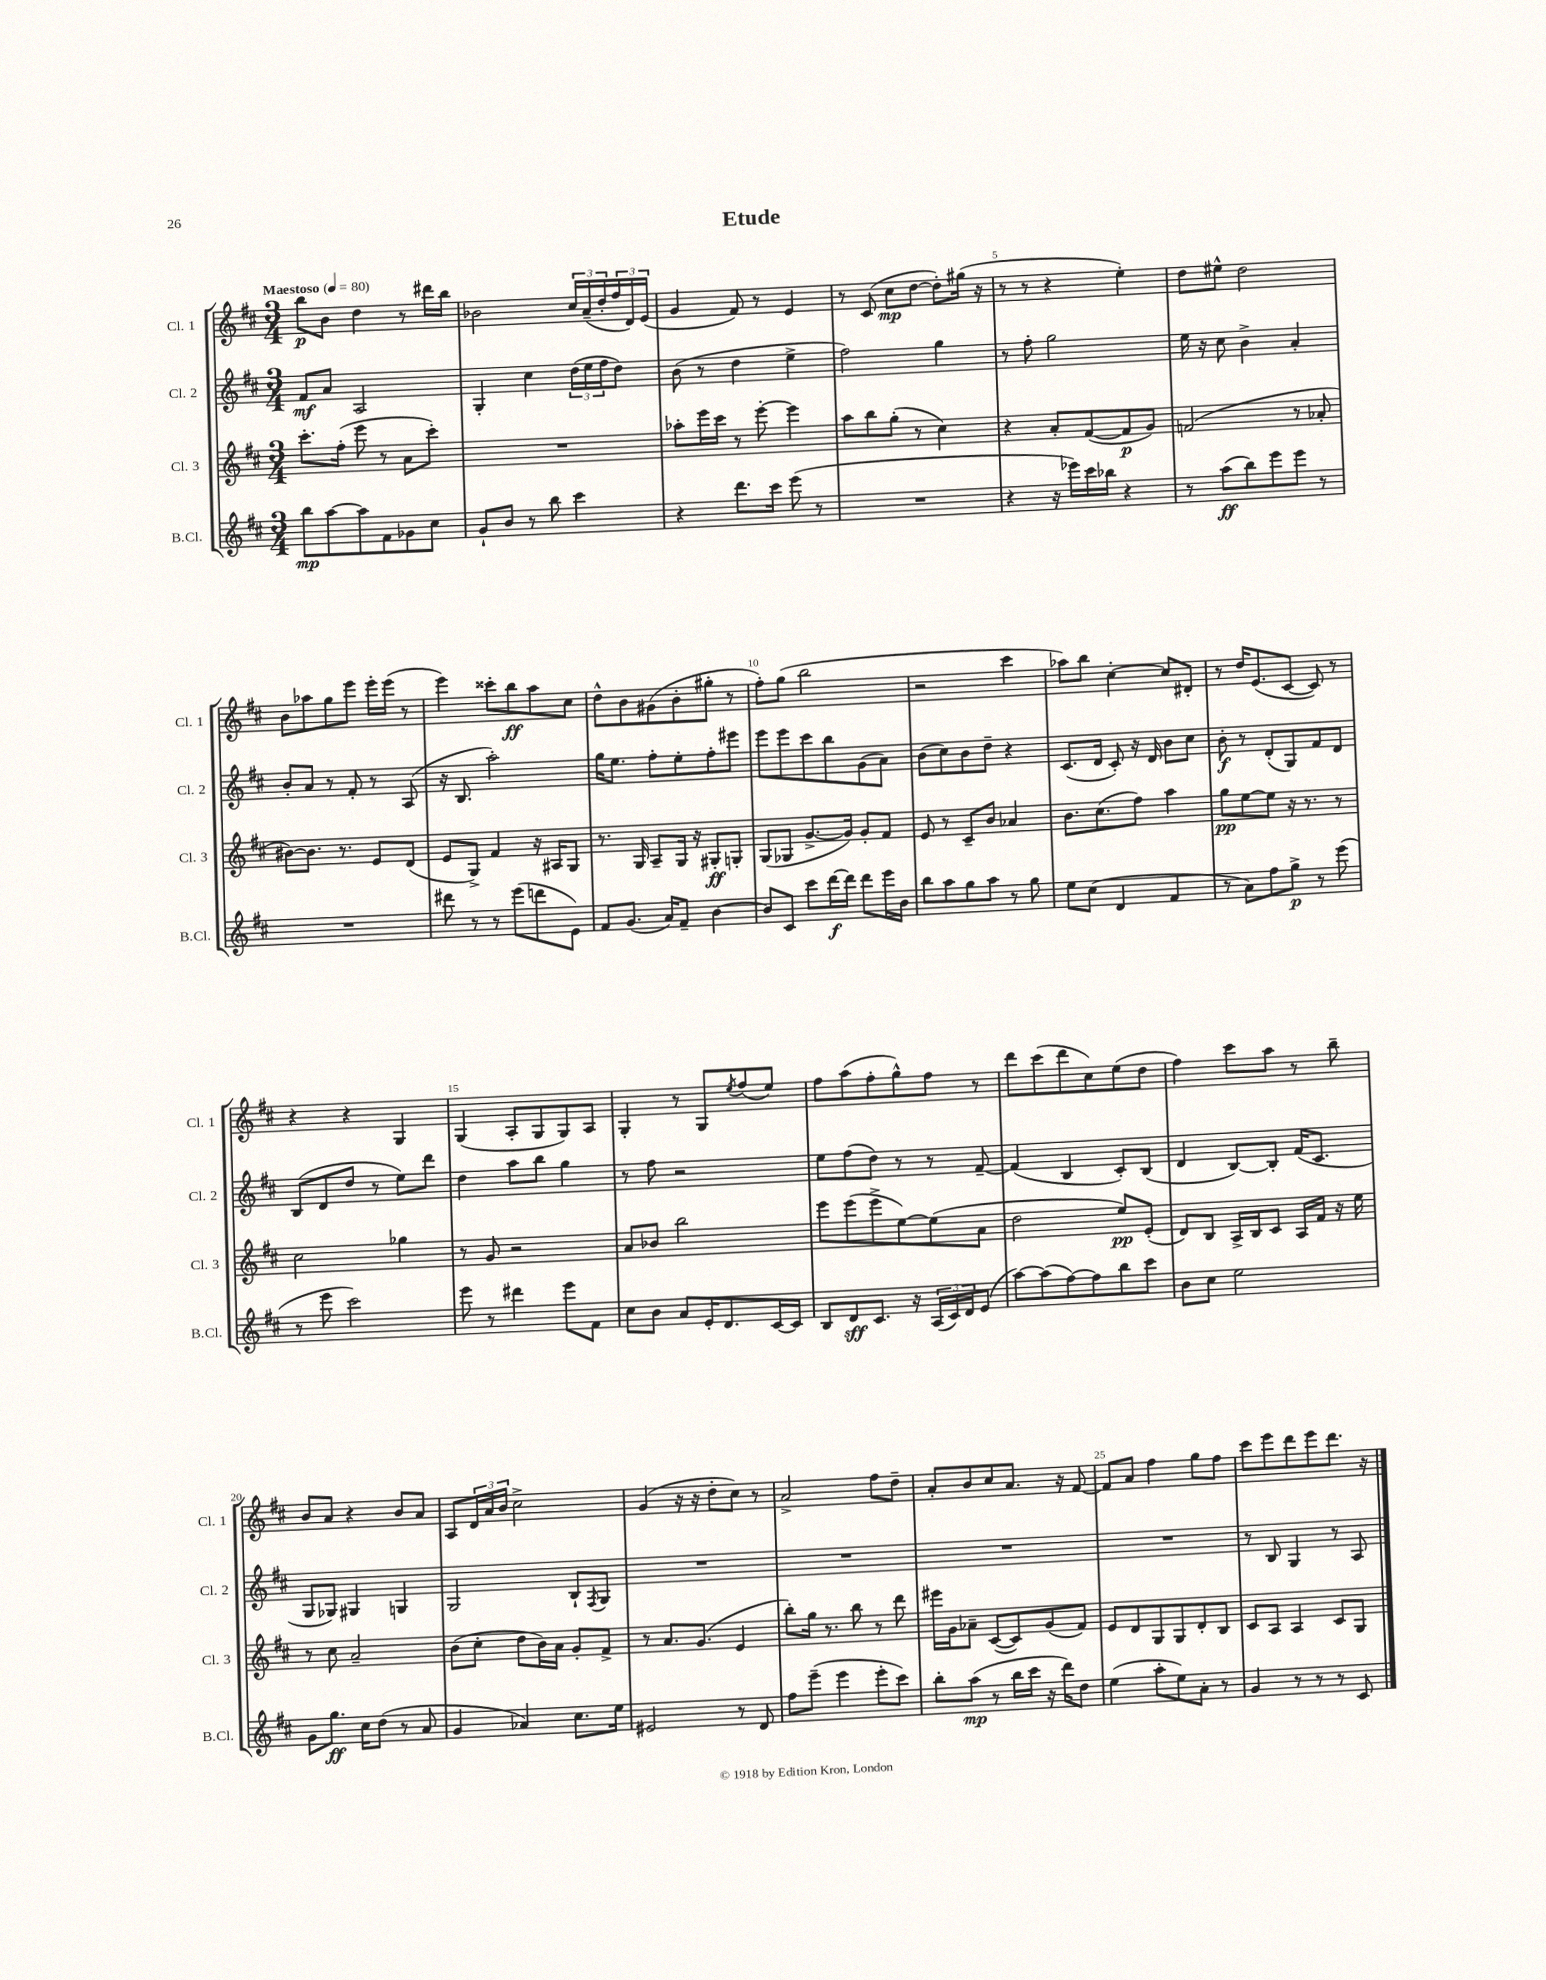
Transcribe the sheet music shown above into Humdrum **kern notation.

**kern	**kern	**kern	**kern
*staff4	*staff3	*staff2	*staff1
*clefG2	*clefG2	*clefG2	*clefG2
*k[f#c#]	*k[f#c#]	*k[f#c#]	*k[f#c#]
*M3/4	*M3/4	*M3/4	*M3/4
*MM80	*MM80	*MM80	*MM80
8bb\L	8.ccc#'\L	8f#/L	8bb\L
[8aa\	.	8a/J	8b\J
.	(16ff#'\Jk	.	.
8aa\]	8eee\	2A/	4dd\
8f#\	8r	.	.
8g-\	8a\L	.	8r
8cc#\J	8ccc#'\J)	.	16ddd#\LL
.	.	.	16bb\JJ
=	=	=	=
8g`/L	2.r	4G'/	2b-\
8b/J	.	.	.
8r	.	4cc#\	.
8bb\	.	.	.
4ccc#\	.	(24dd\LL	24cc#/LL
.	.	24ee\	(24a~/
.	.	24ff#\J	24dd'/
.	.	8dd\J)	24ff#/
.	.	.	24d/)
.	.	.	(24e/JJ
=	=	=	=
4r	8aa-'\L	(8b\	4g/
.	16eee\L	8r	.
.	16ccc#\JJ	.	.
8.ddd\L	8r	4dd\	8f#/)
.	[8eee'\	.	8r
16ccc#\Jk	.	.	.
(8eee\	4eee\]	4ee^\	4e/
8r	.	.	.
=	=	=	=
2.r	8aa\L	2ff#\)	8r
.	8bb\	.	(8c#/
.	(8gg'\J	.	8cc#\L
.	8r	.	[8dd\J
.	4cc#\)	4gg\	8dd'\]L)
.	.	.	(16gg#\Jk
.	.	.	16r
=	=	=	=
4r	4r	8r	8r
.	.	8ff#'\	8r
16r	8a'/L	2gg\	4r
16eee-\LL)	.	.	.
16ccc#\	([8f#/	.	.
16bb-\JJ	.	.	.
4r	8f#/]	.	4ee'\)
.	8g/J)	.	.
=	=	=	=
8r	(2f/	16ee\	8dd\L
.	.	16r	.
(8aa\L	.	8cc#\	8ee#^^\J
8bb\)	.	4b^\	2dd\
8eee\	.	.	.
8eee\J	8r	4a'/	.
8r	8a-'/	.	.
=	=	=	=
2.r	[8b#\L)	8b'/L	8b\L
.	8.b#\]J	8a/J	8aa-\
.	.	8r	8gg\
.	8.r	.	.
.	.	8f#'/	8eee\J
.	8e/L	8r	16eee'\LL
.	.	.	(16eee\JJ
.	(8d/J	(8A/	8r
=	=	=	=
8ddd#\	8e/L	16r	4eee\)
.	.	8.B/	.
8r	8G^/J)	.	.
8r	4f#/	2aa'\)	8ccc##'\L
(8eee\L	.	.	8bb\
8ddd\	16r	.	8aa\
.	16A#/LK	.	.
8e\J)	8G/J	.	8cc#\J
=	=	=	=
8f#/L	8.r	16gg\LK	8dd^^\L
.	.	8.ee\J	.
(8.g/J	.	.	8b\
.	16G/	.	.
.	8A~/L	8ff#'\L	(8g#\
16a/LK)	.	.	.
8f#~/J	16G/Jk	8ee'\	8b'\
.	16r	.	.
[4b\	8G#'/L	8ff#'\	8gg#'\J
.	8G'/J	8eee#\J	8r
=	=	=	=
8b/]L	(8G/L	8eee\L	8ff#'\L)
8c#/J	8G-/J	8eee\	(8gg\J
8ccc#\L	[8.g^/L	8ccc#\	2bb\
[16ddd\L	.	8bb\	.
16ddd\]JJ	16g/]Jk)	.	.
8ddd\L	8g'/L	(8g\	.
16eee\L	8f#/J	8a\J)	.
16b\JJ	.	.	.
=	=	=	=
8bb\L	8e/	(8b\L	2r
8aa\	8r	8cc#\)	.
8gg\	8c#~/L	8b\	.
8aa\J	8b/J	8dd~\J	.
8r	4a-/	4r	4ccc#\
8gg\	.	.	.
=	=	=	=
8ee\L	8.b\L	(8.c#/L	8aa-\L)
(8cc#\J	.	.	8bb\J
.	(8.cc#\	16d/Jk	.
4d/	.	8c#'/)	[4cc#'\
.	8ff#\J)	16r	.
.	.	16d/	.
4f#/	4aa\	8b\L	8cc#/]L
.	.	8cc#\J	8d#'/J
=	=	=	=
8r	8gg\L	8b'\	8r
8a\L)	[8ee\	8r	16dd/LK
.	.	.	(8.e/
8ff#\	8ee\]J	(8d'/L	.
8gg^\J	16r	8G/)	[8c#/J
.	8.r	.	.
8r	.	8f#/	8c#/])
(8eee\	8r	8d/J	8r
=	=	=	=
8r	2cc#\	(8B/L	4r
8eee\	.	8d/	.
2ccc#\)	.	8dd/J	4r
.	.	8r	.
.	4gg-\	8ee\L)	4G/
.	.	8ddd\J	.
=	=	=	=
8eee\	8r	4dd\	(4G/
8r	8g/	.	.
4ddd#\	2r	8aa\L	8A'/L
.	.	8bb\J	8G/
8eee\L	.	4gg\	8G/)
8f#\J	.	.	8A/J
=	=	=	=
8cc#\L	8a/L	8r	4G'/
8b\J	8b-/J	8ff#\	.
8a/L	2bb\	2r	8r
16e'/K	.	.	8G/L
8.d/	.	.	.
.	.	.	8qee/
.	.	.	(8ff#/
[16c#/L	.	.	8ee/J)
16c#/]JJ	.	.	.
=	=	=	=
8B/L	8eee\L	8ee\L	8ff#\L
8d/	(8eee\	(8ff#\	(8aa\
8.c#/J	8eee^\	8dd\J)	8ff#'\
.	[8ee\)	8r	8gg^^\)
16r	.	.	.
(24A/LL	(8ee\]	8r	8ff#\J
24c#/)	.	.	.
24d/J	.	.	.
(8e/J	8a\J	[8f#~/	8r
=	=	=	=
[8aa\L)	2dd\	(4f#/]	8ddd\L
(8aa\]	.	.	(8ccc#\
[8ff#\)	.	4B/	8ddd\
8ff#\]	.	.	8cc#\)
8bb\	8ee/L)	8c#'/L)	(8ee\
8ccc#\J	(8e'/J	(8B/J	8dd\J
=	=	=	=
8b\L	8d/L)	4d/	4ff#\)
8cc#\J	8B/J	.	.
2ee\	16A^/LL	[8B/L)	8ccc#\L
.	16B/J	.	.
.	8c#/J	8B'/]J	8aa\J
.	16A/LL	(16f#/LK	8r
.	16f#/JJ	8.c#/J	.
.	16r	.	8bb~\
.	16ee\	.	.
=	=	=	=
8g\L	8r	8G/L	8b/L
8.gg\J	8cc#\	8G-/J)	8a/J
.	2a~/	4G#/	4r
16cc#\LK	.	.	.
(8dd\J	.	.	.
8r	.	4G/	8b/L
8a/	.	.	8a/J
=	=	=	=
4g/	(8b\L	2G/	8A/L
.	8cc#'\J	.	24d/L
.	.	.	24a/
.	.	.	24b/JJ
4a-/)	8dd\L	.	2cc#^\
.	16b\L)	.	.
.	16a\JJ	.	.
8.cc#\L	8g'/L	8B`/L	.
.	.	8qF#/	.
.	8f#^/J	8G/J	.
16ee\Jk	.	.	.
=	=	=	=
2e#/	8r	2.r	(4g/
.	8.a/L	.	.
.	.	.	16r
.	(8.g/J	.	16r
.	.	.	8dd'\L
8r	4e/	.	8cc#\J)
8d/	.	.	8r
=	=	=	=
8ff#\L	8bb'\L)	2.r	2a^/
(8eee~\J	16gg\Jk	.	.
.	8.r	.	.
4eee\	.	.	.
.	8bb\	.	.
8eee'\L	8r	.	8ff#\L
8ccc#\J)	8ddd\	.	8dd~\J
=	=	=	=
8bb'\L	16eee#\LL	2.r	8a'/L
.	16g\J	.	.
(8aa\J	8a-~\J	.	8b/
8r	([8c#/L	.	8cc#/
16bb\LL	8c#/])	.	8.a/J
16ccc#\JJ	.	.	.
16r	(8g/	.	.
16ddd\LK)	.	.	16r
8dd\J	8f#/J)	.	[8f#/
=	=	=	=
(4ee\	8e/L	2.r	8f#/]L
.	8d/	.	8a/J
8aa'\L	8G/	.	4ff#\
8ee\)	8G/	.	.
8a'\J	8d'/	.	8gg\L
8r	8B/J	.	8ff#\J
=	=	=	=
4g/	8c#/L	8r	8ccc#\L
.	8A/J	8B/	8eee\
8r	4A/	4G/	8ddd\
8r	.	.	8eee\
8r	8c#/L	8r	8.ddd\J
8c#/	8G/J	8A/	.
.	.	.	16r
==	==	==	==
*-	*-	*-	*-
